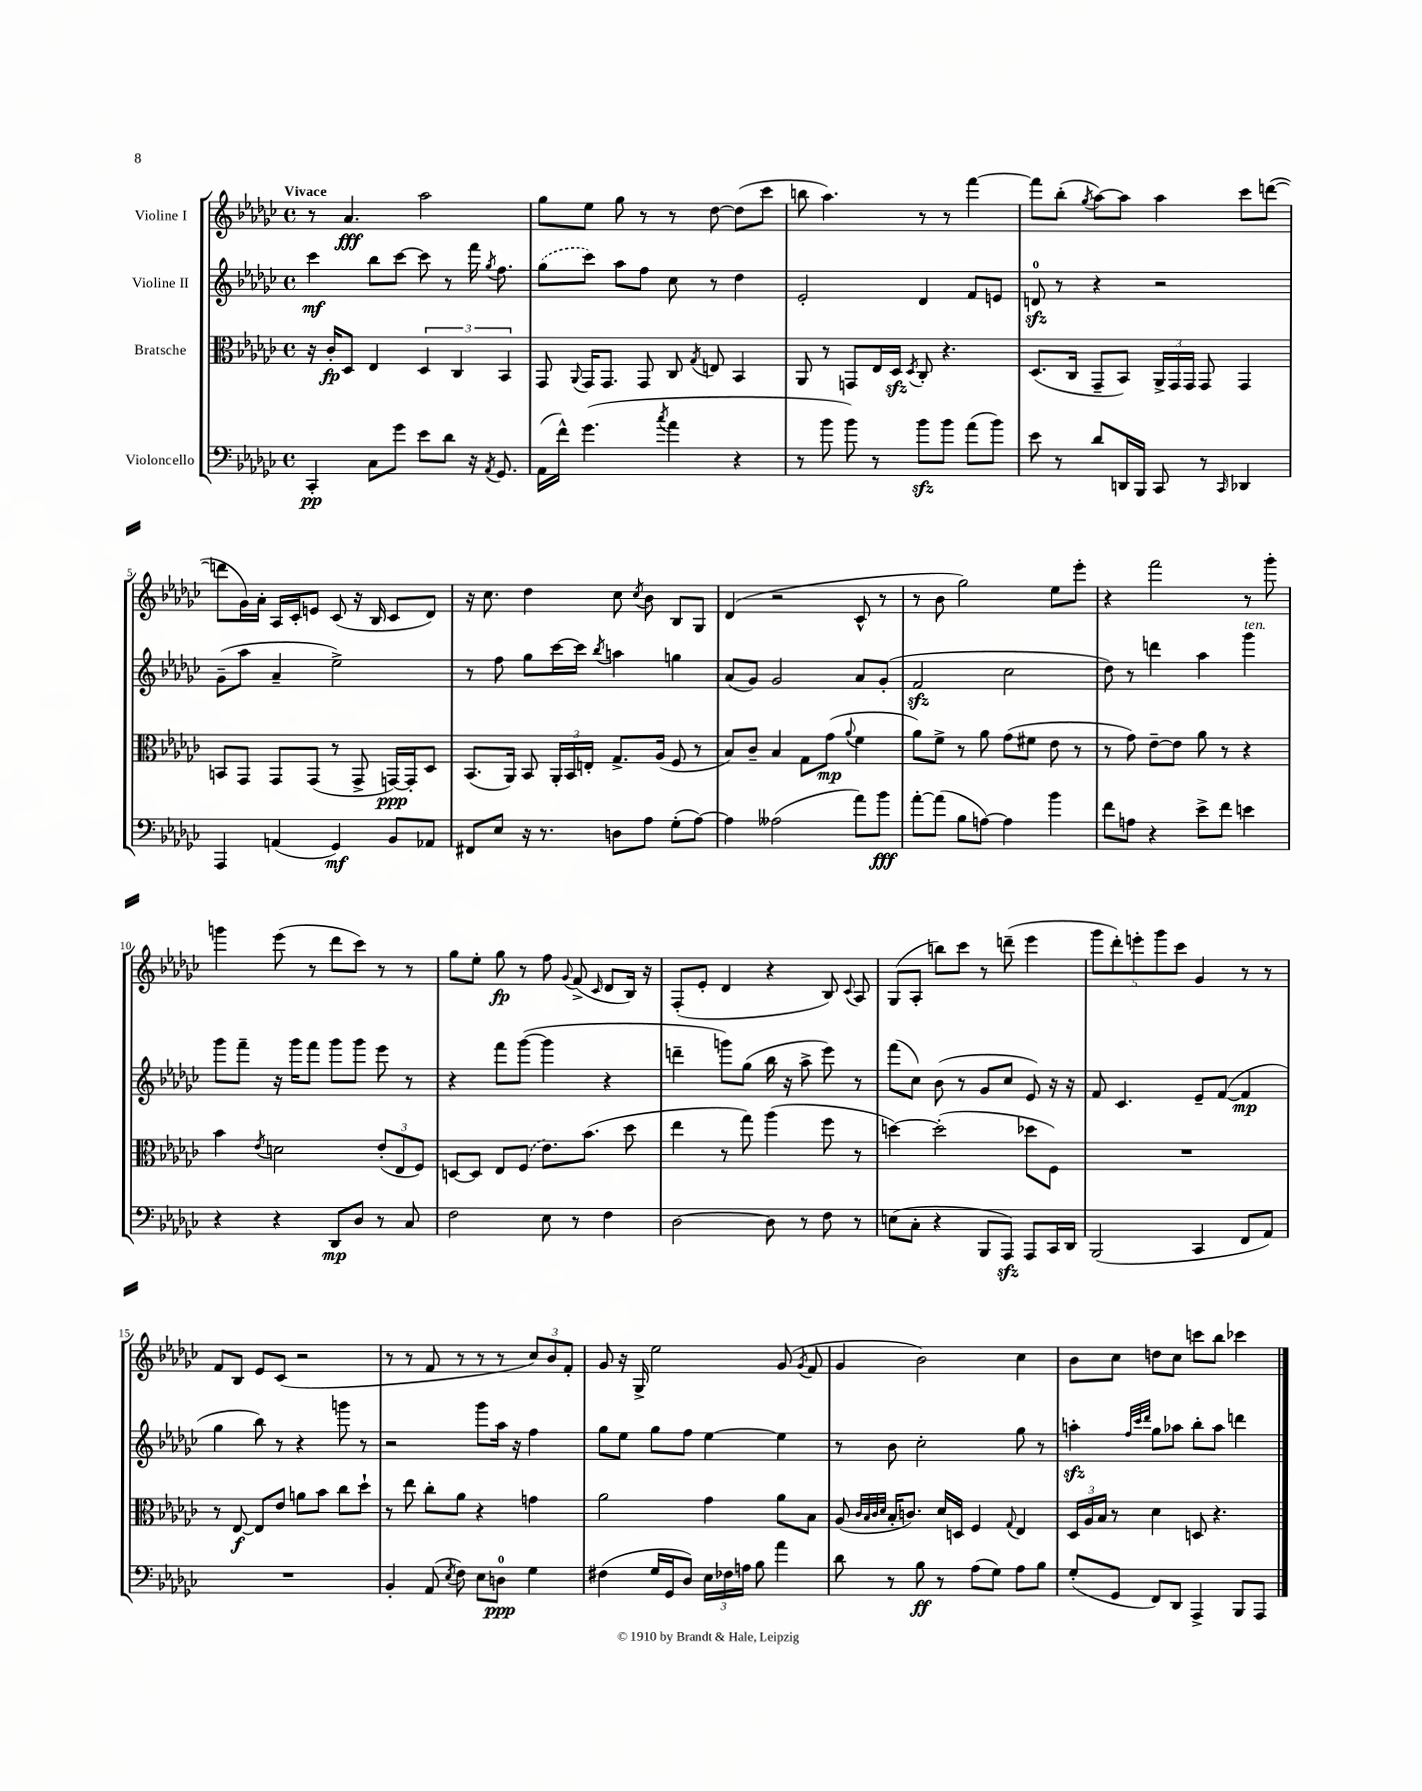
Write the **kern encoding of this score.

**kern	**kern	**kern	**kern
*staff4	*staff3	*staff2	*staff1
*clefF4	*clefC3	*clefG2	*clefG2
*k[b-e-a-d-g-c-]	*k[b-e-a-d-g-c-]	*k[b-e-a-d-g-c-]	*k[b-e-a-d-g-c-]
*M4/4	*M4/4	*M4/4	*M4/4
*met(c)	*met(c)	*met(c)	*met(c)
4CC-'/	16r	4ccc-\	8r
.	16c-'/LK	.	.
.	8D-/J	.	4.a-/
8C-\L	4E-/	8bb-\L	.
8g-\J	.	[8ccc-\J	.
8e-\L	6D-/	8ccc-\]	2aa-\
8d-\J	.	8r	.
.	6C-/	.	.
16r	.	16fff\	.
8qAA-/	.	8qgg-/	.
8.GG-/	.	8.ff\	.
.	6BB-/	.	.
=	=	=	=
(16AA-\LL	8GG-/	(8gg-\L	8gg-\L
16f^^\JJ)	.	.	.
.	8qqAA-/	.	.
(4.g-\	16GG-/LK	8ccc-\J)	8ee-\J
.	8.GG-/J	.	.
.	.	8aa-\L	8gg-\
.	8GG-/	8ff\J	8r
8qcc-/	.	.	.
4a-\	8C-/	8cc-\	8r
.	8qG-/	.	.
.	8E/	8r	[8dd-\
4r	4BB-/	4dd-\	(8dd-\]L
.	.	.	8ccc-\J
=	=	=	=
8r	8AA-/	2e-'/	8bb\
8b-\	8r	.	4.aa-\)
8b-\)	8GG/L	.	.
8r	16E-/L	.	.
.	16D-/JJ	.	.
.	8qD-/	.	.
8b-\L	8C-'/	4d-/	8r
8b-\J	4.r	.	8r
(8a-\L	.	8f/L	[4fff\
8b-\J)	.	8e/J	.
=	=	=	=
8e-\	(8.D-/L	8d/	8fff\]L
8r	.	8r	(8bb-'\J
.	16C-/Jk	.	.
.	.	.	8qgg-/
8d-/L	8GG-~/L	4r	[8aa-\L)
16DD/L	8BB-/J)	.	8aa-\]J
16BBB-/JJ	.	.	.
8CC-/	24AA-^/LL	2r	4aa-\
.	24GG-/	.	.
.	24GG-/JJ	.	.
8r	8GG-/	.	.
16qqCC-/	.	.	.
4DD-/	4GG-/	.	8ccc-\L
.	.	.	([8ddd\J
=	=	=	=
4AAA-/	8BB/L	(8g-~\L	8ddd\]L
.	8GG-/J	8aa-\J	16g-\L)
.	.	.	16a-'\JJ
(4AA/	8GG-/L	4a-~/	16A-/LL
.	.	.	16c-'/J
.	(8GG-/J	.	8e/J
4GG-/)	8r	2ee-^\)	(8c-/
.	8GG-^/	.	16r
.	.	.	16B-/
8BB-/L	[16GG/LL)	.	8c-/L
.	16GG'/]J	.	.
8AA-/J	8D-/J	.	8d-/J)
=	=	=	=
8FF#/L	(8.BB-/L	8r	16r
.	.	.	8.cc-\
8E-/J	.	8ff\	.
.	16AA-/Jk)	.	.
16r	8BB-/	8gg-\L	4dd-\
8.r	.	.	.
.	24AA-'/LL	[16ccc-\L	.
.	24BB-/	.	.
.	.	16ccc-\]JJ	.
.	24E'/JJ	.	.
.	.	8qbb-/	.
8D\L	8.G-^/L	4aa\	8cc-\
.	.	.	8qcc-/
8A-\J	.	.	8b-\
.	(16A-/Jk	.	.
(8G-'\L	8F/	4gg\	8B-/L
[8A-\J)	8r	.	8G-/J
=	=	=	=
4A-\]	8B-/L)	(8a-/L	(4d-/
.	8c-~/J	8g-/J)	.
(2A--\	4B-/	2g-/	2r
.	8G-\L	.	.
.	(8g-\J	.	.
.	8qqa-/	.	.
8a-\L)	4f\	8a-/L	8c-^^/
8b-\J	.	(8g-'/J	8r
=	=	=	=
[8a-'\L	8a-\L)	2f/	8r
(8a-\]J	8f^\J	.	8b-\
8B-\L	8r	.	2gg-\)
[8A\J)	8a-\	.	.
4A\]	(8g-\L	2cc-\	.
.	8f#\J	.	.
4b-\	8e-\	.	8ee-\L
.	8r	.	8eee-'\J
=	=	=	=
8f\L	8r	8dd-\)	4r
8A\J	8g-\)	8r	.
4r	[8e-~\L	4ddd\	2fff\
.	8e-\]J	.	.
8e-^\L	8a-\	4aa-\	.
8f\J	8r	.	.
4e\	4r	4ggg-\	8r
.	.	.	8ggg-'\
=	=	=	=
4r	4b-\	8ggg-\L	4ggg\
.	.	8fff~\J	.
.	8qe-/	.	.
4r	2d\	16r	(8eee-\
.	.	16ggg-\LK	.
.	.	8fff\J	8r
8DD-/L	.	8ggg-\L	8ddd-\L
8D-/J	.	8ggg-\J	8ccc-\J)
8r	(12e-'/L	8eee-\	8r
.	12E-/	.	.
8C-/	.	8r	8r
.	12F/J)	.	.
=	=	=	=
2F\	[8D/L	4r	8gg-\L
.	8D/]J	.	8ee-'\J
.	8E-/L	8fff\L	8gg-\
.	(8F/J	([8ggg-\J	8r
8E-\	8.e-\L)	4ggg-\]	8ff\
.	.	.	8qqg-/
8r	.	.	(8f^/
.	(8.b-\J	.	.
.	.	.	16qqc-/
4F\	.	4r	8d-/L
.	8dd-\	.	16B-/Jk)
.	.	.	16r
=	=	=	=
[2D-\	4ee-\	4ddd~\	(8F'/L
.	.	.	8e-'/J
.	8r	8ggg\L)	4d-/
.	8gg-\)	(8gg-\J	.
8D-\]	(4aa-\	16bb-\	4r
.	.	16r	.
8r	.	8aa-^\	.
8F\	8ff\	8eee-\)	8B-/)
.	.	.	8qqc-/
8r	8r	8r	8A-/
=	=	=	=
(8E\L	[4dd\)	(8fff\L	(8G-/L
8C-'\J	.	8cc-\J)	8A-'/J
4r	(2dd'\]	(8b-\	8bb\L)
.	.	8r	8ccc-\J
8BBB-/L	.	8g-/L	8r
8AAA-/J)	.	8cc-/J	(8ddd~\
8AAA-/L	8dd-\L	8e-/)	4eee-\
16CC-/L	8F\J)	16r	.
16DD-/JJ	.	16r	.
=	=	=	=
(2BBB-/	1r	8f/	10ggg-\L
.	.	.	10ddd-'\)
.	.	4.c-/	.
.	.	.	10eee'\
.	.	.	10ggg-\
.	.	.	10ccc-\J
4CC-/	.	8e-~/L	4g-/
.	.	([8f/J	.
8FF/L	.	4f/]	8r
8AA-/J)	.	.	8r
=	=	=	=
1r	8r	4gg-\	8f/L
.	[8E-/	.	8B-/J
.	8E-/]L	8bb-\)	8e-/L
.	8e-/J	8r	(8c-/J
.	8a\L	4r	2r
.	8b-\J	.	.
.	8cc-\L	8ggg\	.
.	8dd-`\J	8r	.
=	=	=	=
4BB-'/	8r	2r	8r
.	8ee-\	.	8r
(8AA-/	8cc-'\L	.	8f/
8qE-/	.	.	.
8F\)	8a-\J	.	8r
8E-\L	4r	8ggg-\L	8r
8D\J	.	16aa-\Jk	8r
.	.	16r	.
4G-\	4g\	4ff\	12cc-/L)
.	.	.	12b-/
.	.	.	12f'/J
=	=	=	=
(4F#\	2a-\	8gg-\L	8g-/
.	.	8ee-\J	16r
.	.	.	16G-^/
16G-/LL	.	8gg-\L	2ee-\
16GG-/J	.	.	.
8D-/J)	.	8ff\J	.
24E-\LL	4g-\	[4ee-\	.
24F-\	.	.	.
24A\JJ	.	.	.
8B-\	.	.	.
4a-\	8a-\L	4ee-\]	(8g-/
.	.	.	8qg-/
.	8B-\J	.	8f/
=	=	=	=
8d-\	(8A-/	8r	4g-/
.	32qqc-/LLL	.	.
.	32qqB-/	.	.
.	32qqc-/	.	.
.	32qqd-/JJJ	.	.
8r	16B-'/LK	8b-\	.
.	8.c/J)	.	.
8B-\	.	2cc-'\	2b-\)
8r	16d-/LL	.	.
.	16D/JJ	.	.
(8A-\L	4F/	.	.
8G-\J)	.	.	.
.	8qqG-/	.	.
8A-\L	4E-/	8gg-\	4cc-\
8B-\J	.	8r	.
=	=	=	=
(8G-'/L	24D-/LL	4aa'\	8b-\L
.	24A-/	.	.
.	24B-/JJ	.	.
8GG-/J	8r	.	8cc-\J
.	.	32qqff/LLL	.
.	.	32qqccc-/	.
.	.	32qqddd-/JJJ	.
8FF/L)	4d-\	8gg-\L	8dd\L
8DD-/J	.	8aa-\J	8cc-\J
4AAA-^/	8D/	8bb-'\L	8ccc\L
.	4.r	8aa-\J	8bb-\J
8BBB-/L	.	4ddd\	4ccc-\
8AAA-/J	.	.	.
==	==	==	==
*-	*-	*-	*-
